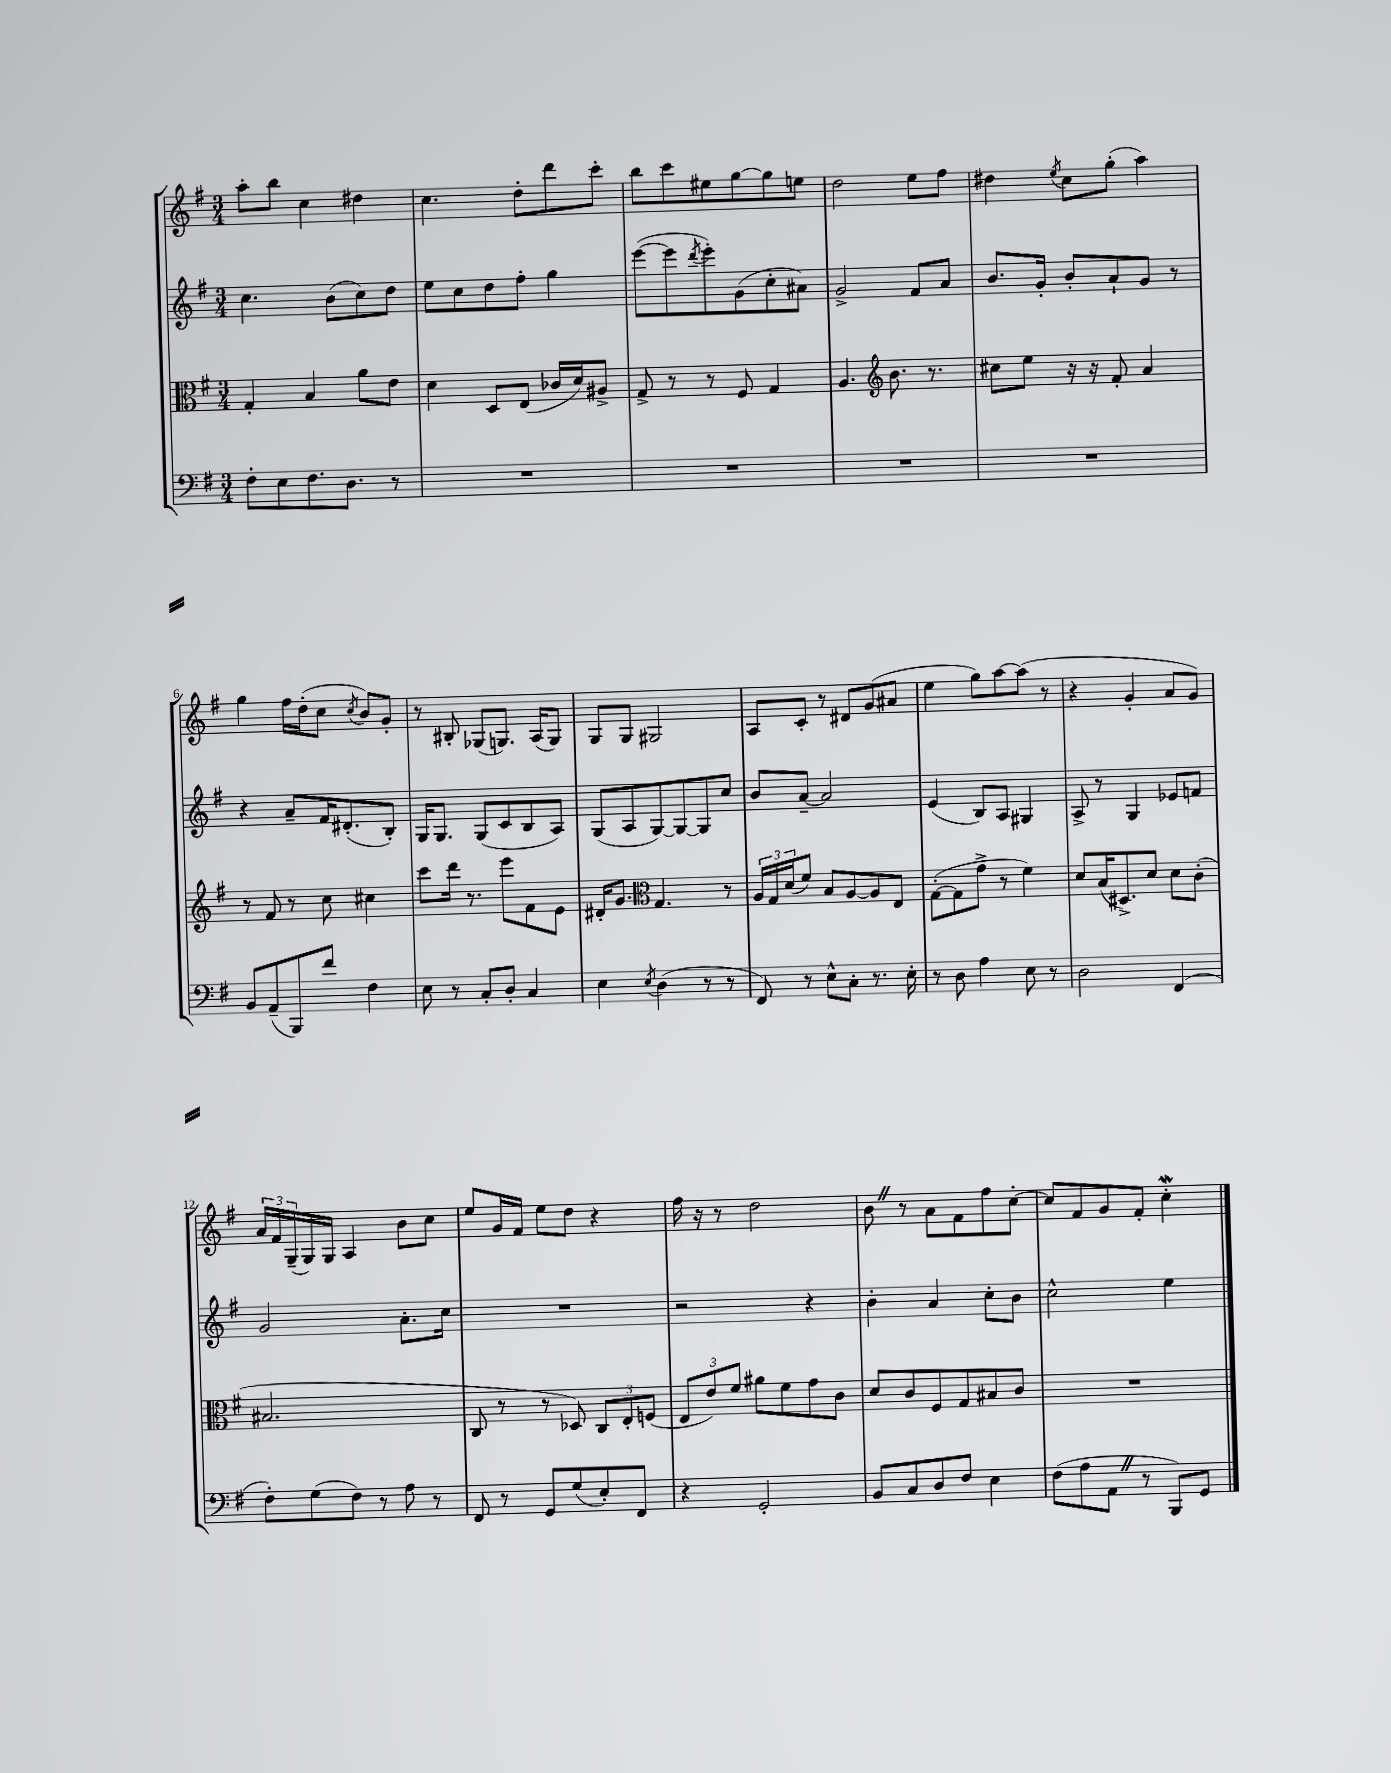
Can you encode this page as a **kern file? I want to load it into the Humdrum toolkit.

**kern	**kern	**kern	**kern
*staff4	*staff3	*staff2	*staff1
*clefF4	*clefC3	*clefG2	*clefG2
*k[f#]	*k[f#]	*k[f#]	*k[f#]
*M3/4	*M3/4	*M3/4	*M3/4
8F#'	4G'	4.cc	8aa'
8E	.	.	8bb
8.F#	4B	.	4cc
.	.	(8b	.
8.D	.	.	.
.	8a	8cc)	4dd#
8r	8e	8dd	.
=	=	=	=
2.r	4d	8ee	4.cc
.	.	8cc	.
.	8D	8dd	.
.	(8E	8ff#'	8dd'
.	16c-	4gg	8ddd
.	16d)	.	.
.	8A#^	.	8ccc'
=	=	=	=
2.r	8G^	([8eee	8bb
.	8r	8eee]	8ccc
.	.	8qddd	.
.	8r	8eee')	8ee#
.	8F#	(8g	[8gg
.	4G	8cc'	8gg]
.	.	8a#)	8ee
=	=	=	=
2.r	4.A	2g^	2dd
*	*clefG2	*	*
.	8.b	.	.
.	.	8f#	8ee
.	8.r	.	.
.	.	8a	8ff#
=	=	=	=
2.r	8cc#	8.b	4dd#
.	8ee	.	.
.	.	16g'	.
.	.	.	8qee
.	16r	8b'	8cc
.	16r	.	.
.	8f#'	8a`	(8gg'
.	4a	8g	4aa)
.	.	8r	.
=	=	=	=
8BB	8r	4r	4gg
(8AA~	8f#	.	.
8BBB)	8r	8a~	16ff#
.	.	.	(16dd'
8f#	8cc	16f#	8cc
.	.	(8.d#'	.
.	.	.	8qcc
4F#	4cc#	.	8b)
.	.	8B')	8g'
=	=	=	=
8E	8ccc	16G	8r
.	.	8.G	.
8r	16ddd	.	8B#'
.	8.r	.	.
8C'	.	(8G	(8G-
8D'	8eee	8c	8.G)
4C	8f#	8B	.
.	.	.	(16A
.	8e	8A)	8G)
=	=	=	=
4E	16d#'	(8G	8G
.	8.g	.	.
.	.	8A	8G
*	*clefC3	*	*
8qE	.	.	.
(4D	4.G	[8G)	2G#
.	.	8G_	.
8r	.	8G]	.
8r	8r	8cc	.
=	=	=	=
8FF#)	24A	8b	8A
.	24G	.	.
.	(24d	.	.
8r	8f#)	[8a~	8c'
8E^^	8B	2a]	8r
8C'	[8A	.	8d#
8.r	8A]	.	(8g
.	8E	.	8a#
16E'	.	.	.
=	=	=	=
8r	([8G'	(4e	4ee
8D	8G]	.	.
4A	8g^	8B)	8gg)
.	8r	8A	[8aa
8E	4f#)	4G#	(8aa]
8r	.	.	8r
=	=	=	=
2D	8d	8A^	4r
.	(16B	8r	.
.	8.D#^)	.	.
.	.	4G	4g'
.	8d	.	.
(4FF#	8d	8e-	8a
.	(8c'	8f	8g)
=	=	=	=
8F#')	2.B#	2g	24a
.	.	.	24f#
.	.	.	(24G~
(8G	.	.	16G)
.	.	.	16G
8F#)	.	.	4A
8r	.	.	.
8A	.	8.a'	8b
8r	.	.	8cc
.	.	16cc	.
=	=	=	=
8FF#	8C	2.r	8ee
8r	8r	.	16g
.	.	.	16f#
8GG	8r	.	8ee
(8G	8D-)	.	8dd
8E')	12C	.	4r
.	12E'	.	.
8FF#	.	.	.
.	(12F	.	.
=	=	=	=
4r	12E	2r	16ff#
.	.	.	16r
.	12e)	.	.
.	.	.	8r
.	12f#	.	.
2GG'	8a#	.	2dd
.	8f#	.	.
.	8g	4r	.
.	8c	.	.
=	=	=	=
8BB	8d	4b'	8b
8C	8c	.	8r
8D	8F#	4a	8a
8F#	8G	.	8f#
4E	8B#	8cc'	8ff#
.	8c	8b	[8cc'
=	=	=	=
(8F#	2.r	2cc^^	8cc]
8A	.	.	8f#
8AA	.	.	8g
8r	.	.	8f#'
8BBB)	.	4ee	4cc'
8GG	.	.	.
==	==	==	==
*-	*-	*-	*-
